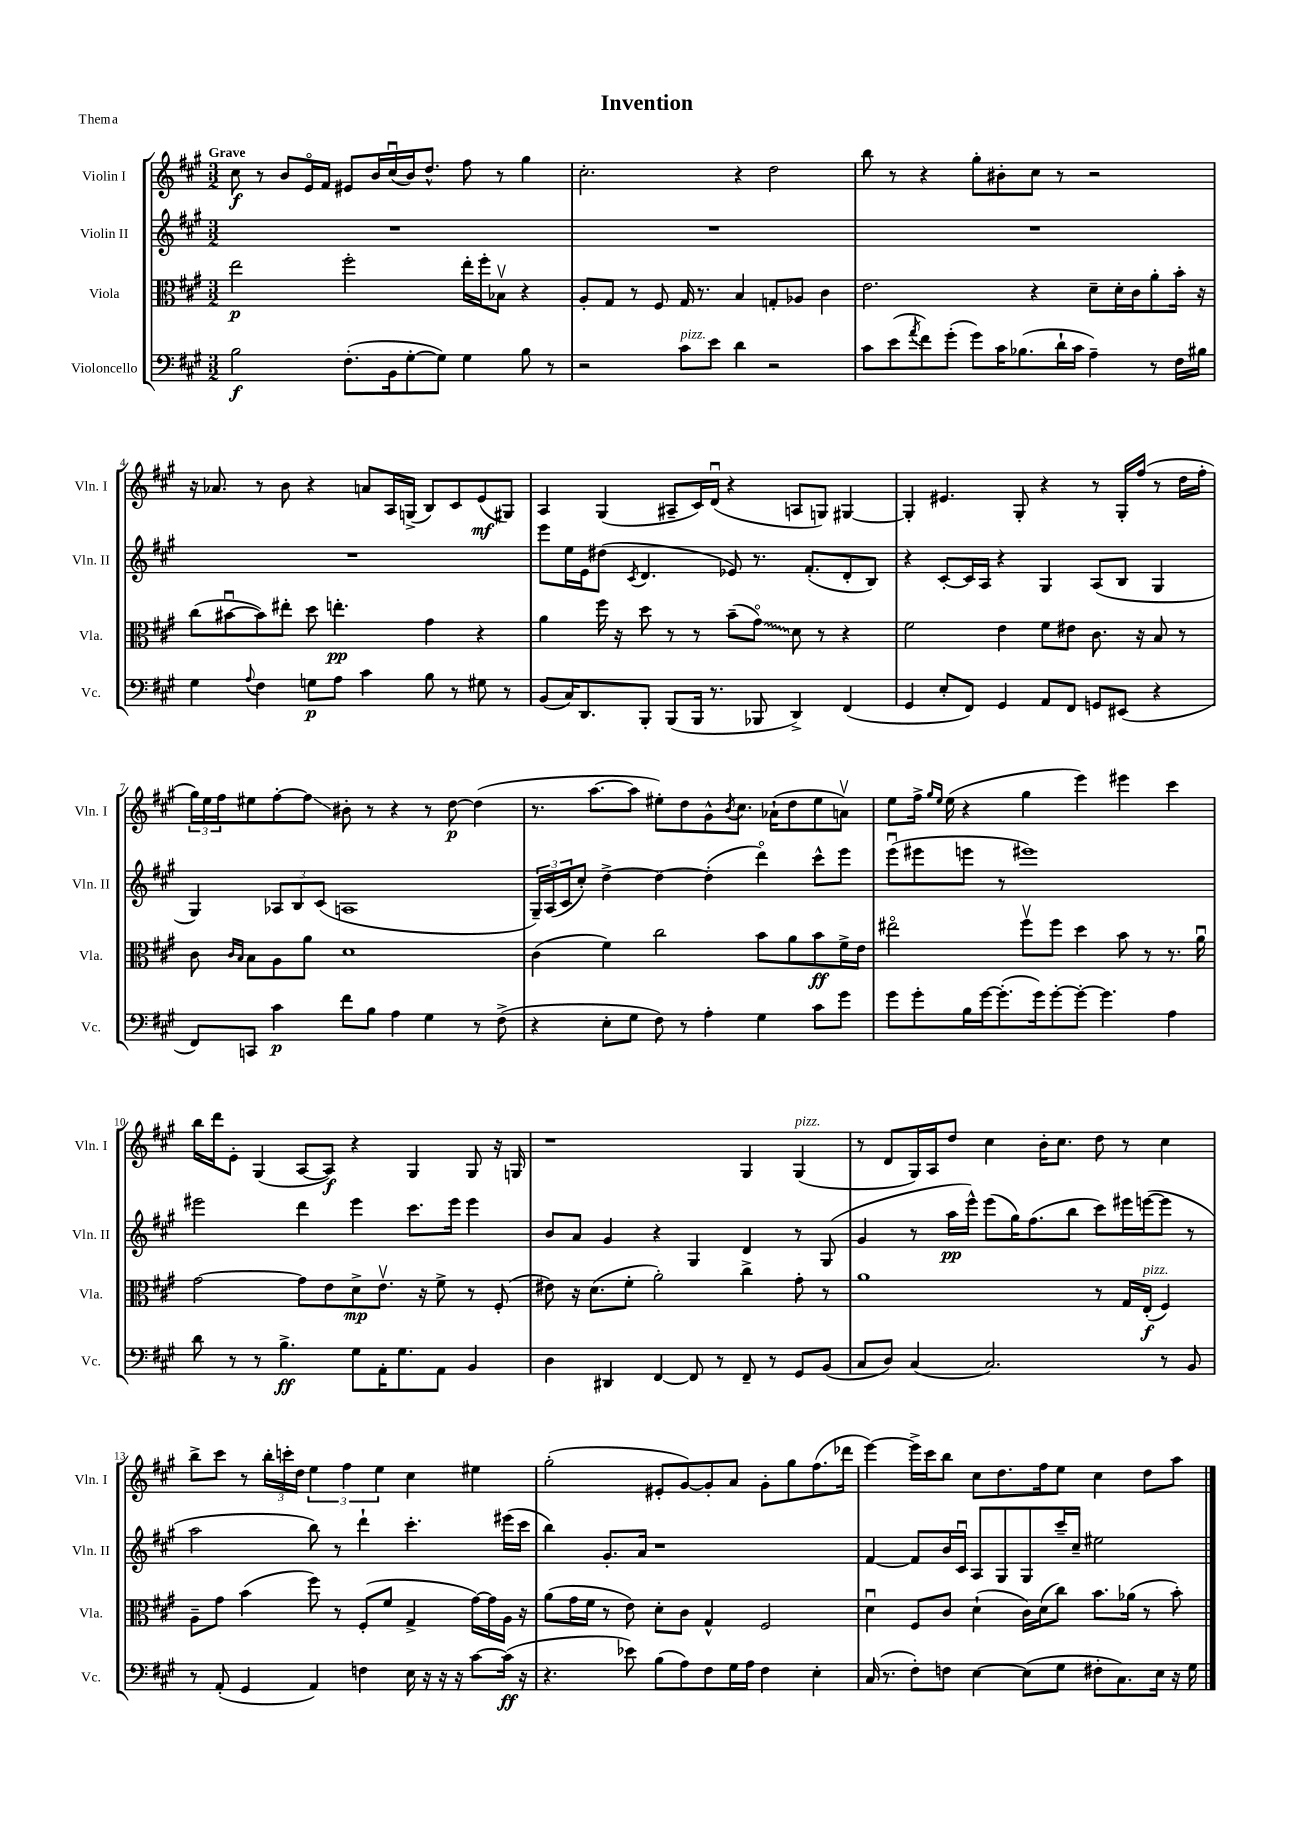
\header { title = "Invention" piece = "Thema" }
<<
\new StaffGroup <<
\new Staff = "s0" \with { instrumentName = "Violin I" shortInstrumentName = "Vln. I" } {
    \clef treble \key a \major \numericTimeSignature \time 3/2 \tempo "Grave"
    cis''8\f r8 b'8 e'16\flageolet fis'16 eis'8 b'16 cis''16\downbow( b'16) d''8.-^ fis''8 r8 gis''4 |
    cis''2.-. r4 d''2 |
    b''8 r8 r4 gis''8-. bis'8-. cis''8 r8 r2 |
    r16 aes'8. r8 b'8 r4 a'8 a16 g16->( b8) cis'8 e'8\mf( gis8) |
    a4 gis4( ais8-- cis'16) d'16\downbow( r4 a8 g8) gis4~ |
    gis4-. eis'4. gis8-. r4 r8 gis16-. fis''16( r8 d''16 fis''16-. |
    \tuplet 3/2 { gis''16) e''16 fis''16 } eis''8 fis''8~-. fis''8\glissando bis'8-. r8 r4 r8 d''8~\p d''4( |
    r8. a''8.~ a''8 eis''8-.) d''8 gis'8-^ \acciaccatura { b'8 } cis''8. aes'16-!( d''8 eis''8 a'8\upbow) |
    e''8 fis''16-> \grace { gis''16 e''16 } e''16( r4 gis''4 e'''4) eis'''4 cis'''4 |
    b''16 d'''16 e'8-. gis4( a8~ a8\f) r4 gis4 gis8 r16 g16 |
    r1 gis4 gis4^\markup { \italic "pizz." }( |
    r8 d'8 gis16) a16 d''8 cis''4 b'16-. cis''8. d''8 r8 cis''4 |
    b''8-> cis'''8 r8 \tuplet 3/2 { b''16-. c'''16-. d''16 } \tuplet 3/2 { e''4 fis''4 e''4 } cis''4 eis''4 |
    gis''2-.( eis'8-. gis'8~) gis'8-. a'8 gis'8-. gis''8 fis''8.( des'''16 |
    e'''4~) e'''16-> cis'''16 b''8 cis''8 d''8. fis''16 e''8 cis''4 d''8 a''8 \bar "|." |
}
\new Staff = "s1" \with { instrumentName = "Violin II" shortInstrumentName = "Vln. II" } {
    \clef treble \key a \major \numericTimeSignature \time 3/2
    R1. |
    R1. |
    R1. |
    R1. |
    e'''8 e''16 e'16 dis''8( \acciaccatura { cis'8 } d'4. ees'8) r8. fis'8.-.( d'8-. b8) |
    r4 cis'8~-. cis'16 a16 r4 gis4 a8( b8 gis4 |
    gis4) \tuplet 3/2 { aes8 b8 cis'8( } a1 |
    \tuplet 3/2 { gis16--) a16( cis'16 } cis''8-.) d''4~-> d''4~ d''4-.( d'''4\flageolet) cis'''8-^ e'''8 |
    e'''8\downbow( eis'''8 e'''8 r8 eis'''1) |
    eis'''2 d'''4 eis'''4 cis'''8. eis'''16 eis'''4 |
    b'8 a'8 gis'4 r4 gis4 d'4 r8 gis8( |
    gis'4 r8 a''16\pp e'''16-^) e'''8( gis''16) fis''8.( b''8 cis'''8) eis'''16 e'''16~( e'''8 r8 |
    a''2 b''8) r8 d'''4-! cis'''4.-. eis'''16( cis'''16 |
    b''4) gis'8.-. a'16 r1 |
    fis'4~ fis'8 b'16 cis'16\downbow a8 gis8 gis8 cis'''16-- cis''16-- eis''2 \bar "|." |
}
\new Staff = "s2" \with { instrumentName = "Viola" shortInstrumentName = "Vla." } {
    \clef alto \key a \major \numericTimeSignature \time 3/2
    e''2\p fis''2-. e''16-. fis''16-. bes8\upbow r4 |
    a8-. gis8 r8 fis8 gis16 r8. b4 g8-. aes8 cis'4 |
    e'2. r4 d'8-- d'16-. cis'16 a'8-. b'16-. r16 |
    cis''8( bis'8~\downbow bis'8) eis''8-. d''8 e''4.-.\pp gis'4 r4 |
    a'4 fis''16 r16 d''8 r8 r8 b'8--( \once \override Glissando.style = #'zigzag gis'8\flageolet\glissando) d'8 r8 r4 |
    fis'2 e'4 fis'8 eis'8 cis'8. r16 b8 r8 |
    cis'8 \grace { cis'16 b16 } b8 a8 a'8 d'1 |
    cis'4( fis'4) cis''2 b'8 a'8 b'8\ff fis'16-> e'16 |
    eis''2\flageolet fis''8\upbow fis''8 d''4 b'8 r8 r8. a'16\downbow |
    gis'2~ gis'8 e'8 d'8->\mp e'8.\upbow r16 fis'8-> r8 fis8-.( |
    eis'8) r16 d'8.( fis'8-. a'2-.) cis''4-> gis'8-. r8 |
    a'1 r8 gis16 e16-.\f^\markup { \italic "pizz." }( fis4) |
    a8-- gis'8 b'4( fis''8) r8 fis8-.( fis'8 gis4-> gis'16~) gis'16 a16 r16 |
    a'8( gis'16 fis'16 r8 e'8) d'8-. cis'8 gis4-^ fis2 |
    d'4\downbow fis8 cis'8 d'4-!( cis'16) d'16( cis''8) b'8. aes'16( r8 b'8-.) \bar "|." |
}
\new Staff = "s3" \with { instrumentName = "Violoncello" shortInstrumentName = "Vc." } {
    \clef bass \key a \major \numericTimeSignature \time 3/2
    b2\f fis8.-.( b,16 gis8~-. gis8) gis4 b8 r8 |
    r2 cis'8^\markup { \italic "pizz." } e'8 d'4 r2 |
    cis'8 e'8( \acciaccatura { a'8 } fis'8) gis'8-.( gis'8) cis'16 bes8.( d'16-! cis'16 a4--) r8 fis16 bis16 |
    gis4 \appoggiatura { a8 } fis4 g8\p a8 cis'4 b8 r8 gis8 r8 |
    b,8( cis16) d,8. b,,8-. b,,8( b,,16 r8. bes,,8 d,4->) fis,4( |
    gis,4 e8-. fis,8) gis,4 a,8 fis,8 g,8 eis,8( r4 |
    fis,8) c,8 cis'4\p fis'8 b8 a4 gis4 r8 fis8->( |
    r4 e8-. gis8 fis8) r8 a4-. gis4 cis'8 gis'8 |
    gis'8 gis'8-. b16 gis'16~ gis'8.-.( gis'16) gis'8~-. gis'8~-. gis'4. a4 |
    d'8 r8 r8 b4.->\ff gis8 a,16-. gis8. a,8 b,4 |
    d4 dis,4 fis,4~ fis,8 r8 fis,8-- r8 gis,8 b,8( |
    cis8 d8) cis4( cis2.) r8 b,8 |
    r8 a,8-.( gis,4 a,4) f4 e16 r16 r16 r16 cis'8~ cis'16\ff( r16 |
    r4. ees'8) b8( a8) fis8 gis16 a16 fis4 e4-. |
    cis16( r8. fis8-.) f8 e4~ e8( gis8 fis8-. cis8.) e16 r16 gis16 \bar "|." |
}
>>
>>
